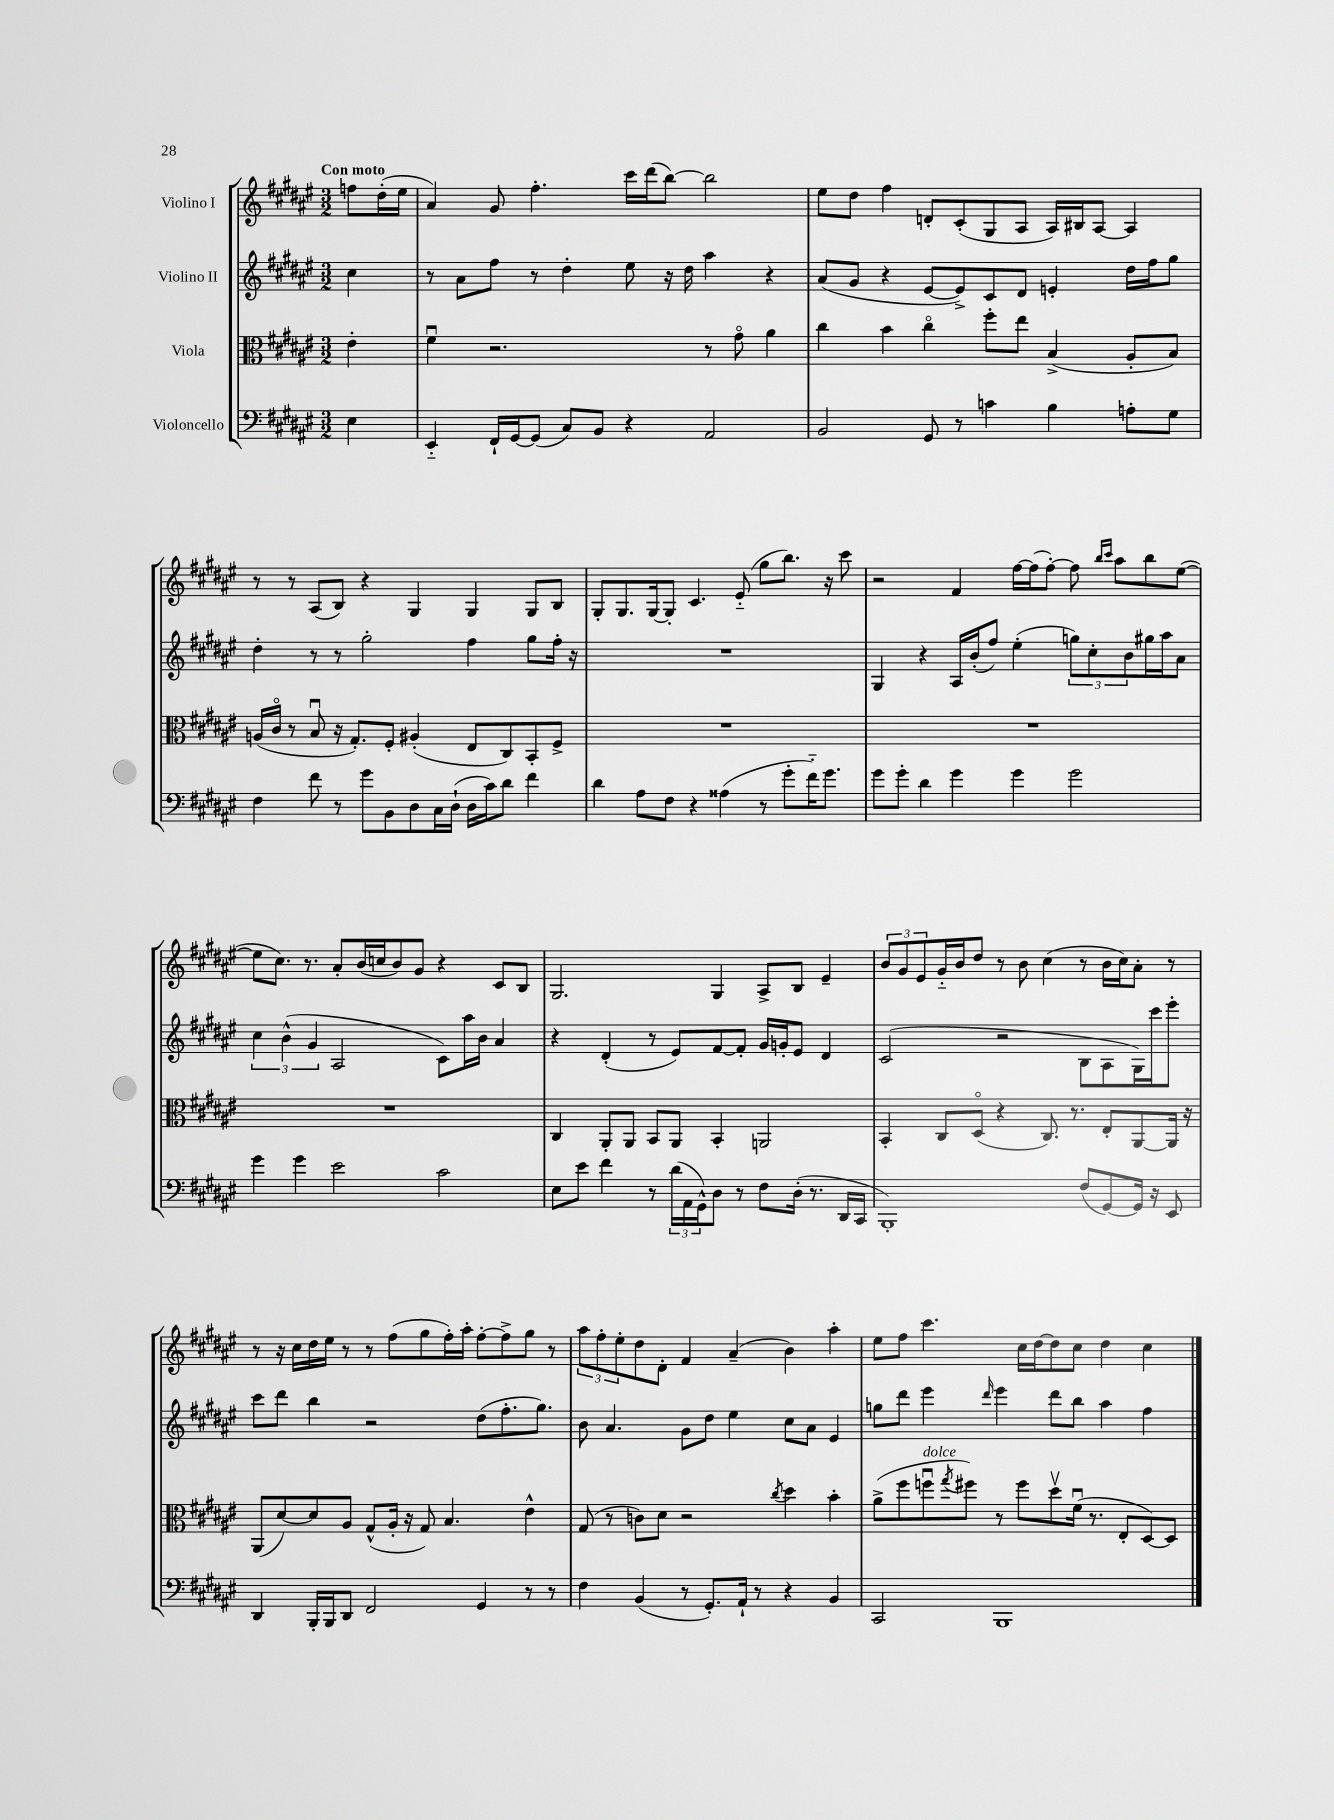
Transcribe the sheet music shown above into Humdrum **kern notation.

**kern	**kern	**kern	**kern
*staff4	*staff3	*staff2	*staff1
*clefF4	*clefC3	*clefG2	*clefG2
*k[f#c#g#d#a#e#]	*k[f#c#g#d#a#e#]	*k[f#c#g#d#a#e#]	*k[f#c#g#d#a#e#]
*M3/2	*M3/2	*M3/2	*M3/2
4E#	4e#'	4cc#	8ff
.	.	.	(16dd#'
.	.	.	16ee#
=	=	=	=
4EE#'~	4f#u	8r	4a#)
.	.	8a#	.
16FF#`	2.r	8ff#	8g#
[16GG#	.	.	.
(8GG#]	.	8r	4.ff#'
8C#)	.	4dd#'	.
8BB	.	.	.
4r	.	8ee#	16ccc#
.	.	.	(16ddd#
.	.	16r	[8bb)
.	.	16dd#	.
2AA#	8r	4aa#	2bb]
.	8g#o	.	.
.	4a#	4r	.
=	=	=	=
2BB	4cc#	(8a#	8ee#
.	.	8g#	8dd#
.	4b	4r	4ff#
8GG#	4cc#o	[8e#	8d'
8r	.	8e#^])	(8c#'
4c	8ff#'	8c#	8G#
.	8ee#	8d#	8A#
4B	(4B^	4e'	16A#)
.	.	.	16B#
.	.	.	[8A#
8A'	8A#'	16dd#	4A#]
.	.	16ff#	.
8G#	8B)	8gg#	.
=	=	=	=
4F#	(16A	4dd#'	8r
.	16c#o	.	.
.	8r	.	8r
8f#	8Bu	8r	(8A#
8r	16r	8r	8B)
.	8.G#')	.	.
8g#	.	2gg#'	4r
8BB	8F#'	.	.
8D#	(4A#'	.	4G#
16C#	.	.	.
(16D#`	.	.	.
16D#	8E#	4ff#	4G#
16c#)	.	.	.
8d#	8C#)	.	.
4f#	8BB'	8gg#	8G#
.	8F#^	16ff#'	8B
.	.	16r	.
=	=	=	=
4d#	1.r	1.r	8G#'
.	.	.	8.G#
8A#	.	.	.
.	.	.	[16G#
8F#	.	.	8G#']
4r	.	.	4.c#
(4A##	.	.	.
.	.	.	(8e#'~
8r	.	.	8gg#
8g#'	.	.	8.bb)
16f#'~)	.	.	.
8.g#	.	.	16r
.	.	.	8ccc#
=	=	=	=
8g#	1.r	4G#	2r
8g#'	.	.	.
4d#	.	4r	.
4g#	.	16A#	4f#
.	.	(16b'	.
.	.	8ff#)	.
4g#	.	(4ee#'	[16ff#
.	.	.	(16ff#]
.	.	.	[8ff#')
2g#	.	12gg)	8ff#]
.	.	12cc#'	.
.	.	.	16qqbb
.	.	.	16qqccc#
.	.	.	8aa#
.	.	12b	.
.	.	16gg#	8bb
.	.	16aa#	.
.	.	8a#	([8ee#
=	=	=	=
4g#	1.r	6cc#	8ee#]
.	.	.	8.cc#)
.	.	(6b^^	.
4g#	.	.	.
.	.	.	8.r
.	.	6g#	.
2e#	.	2A#	8a#'
.	.	.	(16b
.	.	.	16cc
.	.	.	8b)
.	.	.	8g#
2c#	.	8c#)	4r
.	.	16aa#	.
.	.	16b	.
.	.	4a#	8c#
.	.	.	8B
=	=	=	=
8E#	4C#	4r	2.G#
8e#	.	.	.
4f#	8AA#'	(4d#'	.
.	8AA#	.	.
8r	8BB	8r	.
(24d#	8AA#	8e#)	.
24AA#	.	.	.
24GG#^^)	.	.	.
8D#	4BB'	[8f#	4G#
8r	.	8f#']	.
8F#	2AA	16g#	8A#^
.	.	16g'	.
(16D#'	.	8e#	8B
8.r	.	.	.
.	.	4d#	4e#~
16DD#	.	.	.
16CC#	.	.	.
=	=	=	=
1BBB')	4BB'	(2c#	12b
.	.	.	12g#
.	.	.	12e#
.	8C#	.	16g#'~
.	.	.	16b
.	(8D#o	.	8dd#
.	4r	2r	8r
.	.	.	8b
.	8.C#)	.	(4cc#
.	8.r	.	.
(8F#	.	8B	8r
[8GG#)	8E#'	8A#	16b
.	.	.	16cc#)
16GG#]	[8AA#	16G#)	8a#'
16r	.	16ccc#	.
8EE#	16AA#]	8eee#'	8r
.	16r	.	.
=	=	=	=
4DD#	(8AA#	8ccc#	8r
.	[8d#)	8ddd#	16r
.	.	.	16cc#
16BBB'	8d#]	4bb	16dd#
16BBB	.	.	16ee#
8DD#	8A#	.	8r
2FF#	(8G#^^	2r	8r
.	16A#'	.	(8ff#
.	16r	.	.
.	8G#)	.	8gg#
.	4.B	.	16ff#')
.	.	.	16aa#'
4GG#	.	(8dd#	[8ff#'
.	.	8.ff#'	8ff#^]
8r	4e#^^	.	8gg#
.	.	8.gg#)	.
8r	.	.	8r
=	=	=	=
4F#	(8G#	8b	12aa#
.	.	.	12ff#'
.	8r	4.a#	.
.	.	.	12ee#'
(4BB	8c)	.	8dd#
.	8d#	.	8d#'
8r	2r	8g#	4f#
8.GG#')	.	8dd#	.
.	.	4ee#	(4a#~
16AA#`	.	.	.
8r	.	.	.
.	8qcc#	.	.
4r	4dd#	8cc#	4b)
.	.	8a#	.
4BB	4b'	4e#	4aa#'
=	=	=	=
2CC#	(8a#^	8gg	8ee#
.	8ff#	8ddd#	8ff#
.	8ffu	4eee#	4.ccc#
.	8qgg#	.	.
.	8ff#)	.	.
.	.	16qqddd#	.
1BBB	8r	4eee#	.
.	8ff#	.	16cc#
.	.	.	[16dd#
.	8dd#v	8ddd#	8dd#]
.	(16f#u	8bb	8cc#
.	8.r	.	.
.	.	4aa#	4dd#
.	8E#'	.	.
.	[8D#)	4ff#	4cc#
.	8D#]	.	.
==	==	==	==
*-	*-	*-	*-
